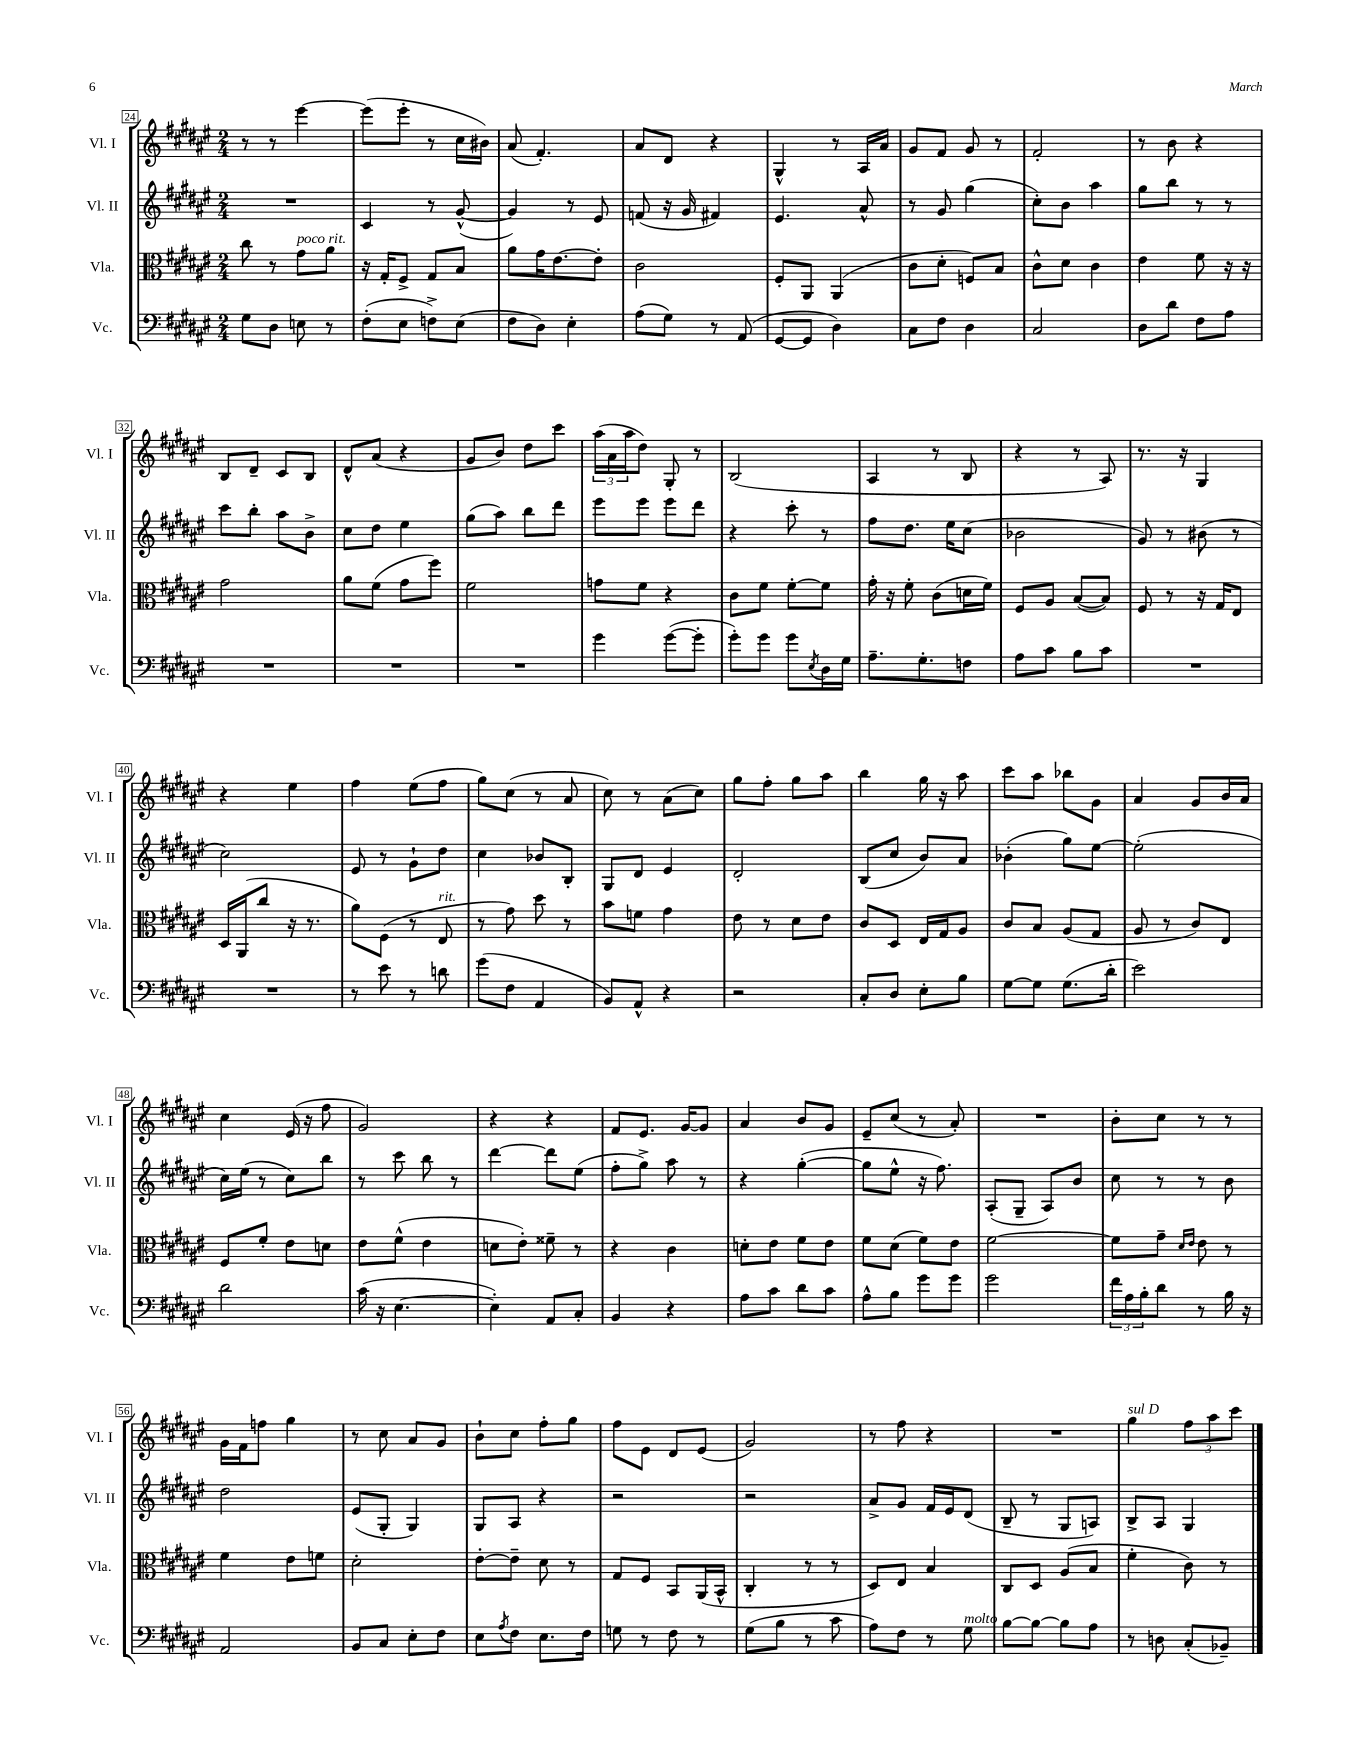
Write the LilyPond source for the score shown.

<<
\new StaffGroup <<
\new Staff = "s0" \with { instrumentName = "Vl. I" shortInstrumentName = "Vl. I" } {
    \clef treble \key fis \major \numericTimeSignature \time 2/4
    r8 r8 eis'''4~ |
    eis'''8( eis'''8-. r8 cis''16 bis'16) |
    ais'8( fis'4.-.) |
    ais'8 dis'8 r4 |
    gis4-^ r8 ais16 ais'16 |
    gis'8 fis'8 gis'8 r8 |
    fis'2-. |
    r8 b'8 r4 |
    b8 dis'8-- cis'8 b8 |
    dis'8-^ ais'8( r4 |
    gis'8 b'8) dis''8 cis'''8 |
    \tuplet 3/2 { ais''16( ais'16 ais''16 } dis''8) gis8-. r8 |
    b2( |
    ais4 r8 b8 |
    r4 r8 ais8) |
    r8. r16 gis4 |
    r4 eis''4 |
    fis''4 eis''8( fis''8 |
    gis''8) cis''8( r8 ais'8 |
    cis''8) r8 ais'8( cis''8) |
    gis''8 fis''8-. gis''8 ais''8 |
    b''4 gis''16 r16 ais''8 |
    cis'''8 ais''8 bes''8 gis'8 |
    ais'4 gis'8 b'16 ais'16 |
    cis''4 eis'16( r16 fis''8 |
    gis'2) |
    r4 r4 |
    fis'8 eis'8. gis'16~ gis'8 |
    ais'4 b'8 gis'8 |
    eis'8-- cis''8( r8 ais'8-.) |
    R2 |
    b'8-. cis''8 r8 r8 |
    gis'16 fis'16 f''8 gis''4 |
    r8 cis''8 ais'8 gis'8 |
    b'8-! cis''8 fis''8-. gis''8 |
    fis''8 eis'8 dis'8 eis'8( |
    gis'2) |
    r8 fis''8 r4 |
    R2 |
    gis''4^\markup { \italic "sul D" } \tuplet 3/2 { fis''8 ais''8 cis'''8 } \bar "|." |
}
\new Staff = "s1" \with { instrumentName = "Vl. II" shortInstrumentName = "Vl. II" } {
    \clef treble \key fis \major \numericTimeSignature \time 2/4
    R2 |
    cis'4 r8 gis'8~-^( |
    gis'4) r8 eis'8 |
    f'8( r16 gis'16 fis'4) |
    eis'4. ais'8-^ |
    r8 gis'8 gis''4( |
    cis''8-.) b'8 ais''4 |
    gis''8 b''8 r8 r8 |
    cis'''8 b''8-. ais''8 b'8-> |
    cis''8 dis''8 eis''4 |
    gis''8( ais''8) b''8 dis'''8 |
    eis'''8 eis'''8 eis'''8 dis'''8 |
    r4 cis'''8-. r8 |
    fis''8 dis''8. eis''16 cis''8( |
    bes'2 |
    gis'8) r8 bis'8( r8 |
    cis''2) |
    eis'8 r8 gis'8-! dis''8 |
    cis''4 bes'8 b8-. |
    gis8 dis'8 eis'4 |
    dis'2-. |
    b8( cis''8 b'8) ais'8 |
    bes'4-.( gis''8) eis''8~ |
    eis''2-.( |
    cis''16) eis''16( r8 cis''8) b''8 |
    r8 cis'''8 b''8 r8 |
    dis'''4~ dis'''8 eis''8( |
    fis''8-. gis''8->) ais''8 r8 |
    r4 gis''4~-.( |
    gis''8 eis''8-^ r16 fis''8.) |
    ais8-.( gis8-- ais8) b'8 |
    cis''8 r8 r8 b'8 |
    dis''2 |
    eis'8( gis8-. gis4) |
    gis8 ais8 r4 |
    r2 |
    r2 |
    ais'8-> gis'8 fis'16 eis'16 dis'8( |
    b8-- r8 gis8 a8) |
    b8-> ais8 gis4 \bar "|." |
}
\new Staff = "s2" \with { instrumentName = "Vla." shortInstrumentName = "Vla." } {
    \clef alto \key fis \major \numericTimeSignature \time 2/4
    cis''8 r8 gis'8^\markup { \italic "poco rit." } ais'8 |
    r16 gis16-. fis8-> gis8 b8 |
    ais'8 gis'16 eis'8.~ eis'8-. |
    cis'2 |
    fis8-. ais,8 ais,4( |
    cis'8 dis'8-. f8) b8 |
    cis'8-^ dis'8 cis'4 |
    eis'4 fis'8 r16 r16 |
    gis'2 |
    ais'8 fis'8( gis'8 fis''8) |
    fis'2 |
    g'8 fis'8 r4 |
    cis'8 fis'8 fis'8~-. fis'8 |
    gis'16-. r16 fis'8-. cis'8( d'16 fis'16) |
    fis8 ais8 b8~( b8) |
    fis8 r8 r16 gis16 eis8 |
    dis16 ais,16( cis''8 r16 r8. |
    ais'8) fis8( r8 eis8^\markup { \italic "rit." } |
    r8 gis'8) dis''8 r8 |
    b'8 f'8 gis'4 |
    eis'8 r8 dis'8 eis'8 |
    cis'8 dis8 eis16 gis16 ais8 |
    cis'8 b8 ais8( gis8 |
    ais8 r8 cis'8) eis8 |
    fis8 fis'8-. eis'8 d'8 |
    eis'8 fis'8-^( eis'4 |
    d'8 eis'8-.) fisis'8-- r8 |
    r4 cis'4 |
    d'8-. eis'8 fis'8 eis'8 |
    fis'8 dis'8( fis'8) eis'8 |
    fis'2~ |
    fis'8 gis'8-- \grace { dis'16 eis'16 } eis'8 r8 |
    fis'4 eis'8 f'8 |
    dis'2-. |
    eis'8~-. eis'8-- dis'8 r8 |
    gis8 fis8 b,8 ais,16( b,16-^ |
    cis4-. r8 r8 |
    dis8) eis8 b4 |
    cis8 dis8 ais8( b8 |
    fis'4-. cis'8) r8 \bar "|." |
}
\new Staff = "s3" \with { instrumentName = "Vc." shortInstrumentName = "Vc." } {
    \clef bass \key fis \major \numericTimeSignature \time 2/4
    gis8 dis8 e8 r8 |
    fis8-.( eis8 f8->) eis8( |
    fis8 dis8) eis4-. |
    ais8( gis8) r8 ais,8( |
    gis,8~ gis,8 dis4) |
    cis8 fis8 dis4 |
    cis2 |
    dis8 dis'8 fis8 ais8 |
    R2 |
    R2 |
    R2 |
    gis'4 gis'8~( gis'8-. |
    gis'8-.) gis'8 gis'8 \acciaccatura { eis8 } dis16 gis16 |
    ais8.-- gis8.-. f8 |
    ais8 cis'8 b8 cis'8 |
    R2 |
    R2 |
    r8 eis'8 r8 d'8 |
    gis'8( fis8 ais,4 |
    b,8) ais,8-^ r4 |
    r2 |
    cis8-. dis8 eis8-. b8 |
    gis8~ gis8 gis8.( dis'16-. |
    eis'2) |
    dis'2 |
    cis'16( r16 eis4.~ |
    eis4-.) ais,8 cis8-. |
    b,4 r4 |
    ais8 cis'8 dis'8 cis'8 |
    ais8-^ b8 gis'8 gis'8 |
    gis'2 |
    \tuplet 3/2 { fis'16 ais16 b16-. } dis'8 r8 b16 r16 |
    ais,2 |
    b,8 cis8 eis8-. fis8 |
    eis8 \acciaccatura { ais8 } fis8 eis8. fis16 |
    g8 r8 fis8 r8 |
    gis8( b8 r8 cis'8 |
    ais8) fis8 r8 gis8^\markup { \italic "molto" } |
    b8~ b8~ b8 ais8 |
    r8 d8 cis8-.( bes,8--) \bar "|." |
}
>>
>>
\layout { \context { \Score currentBarNumber = #24 \override BarNumber.stencil = #(make-stencil-boxer 0.1 0.3 ly:text-interface::print) } }
